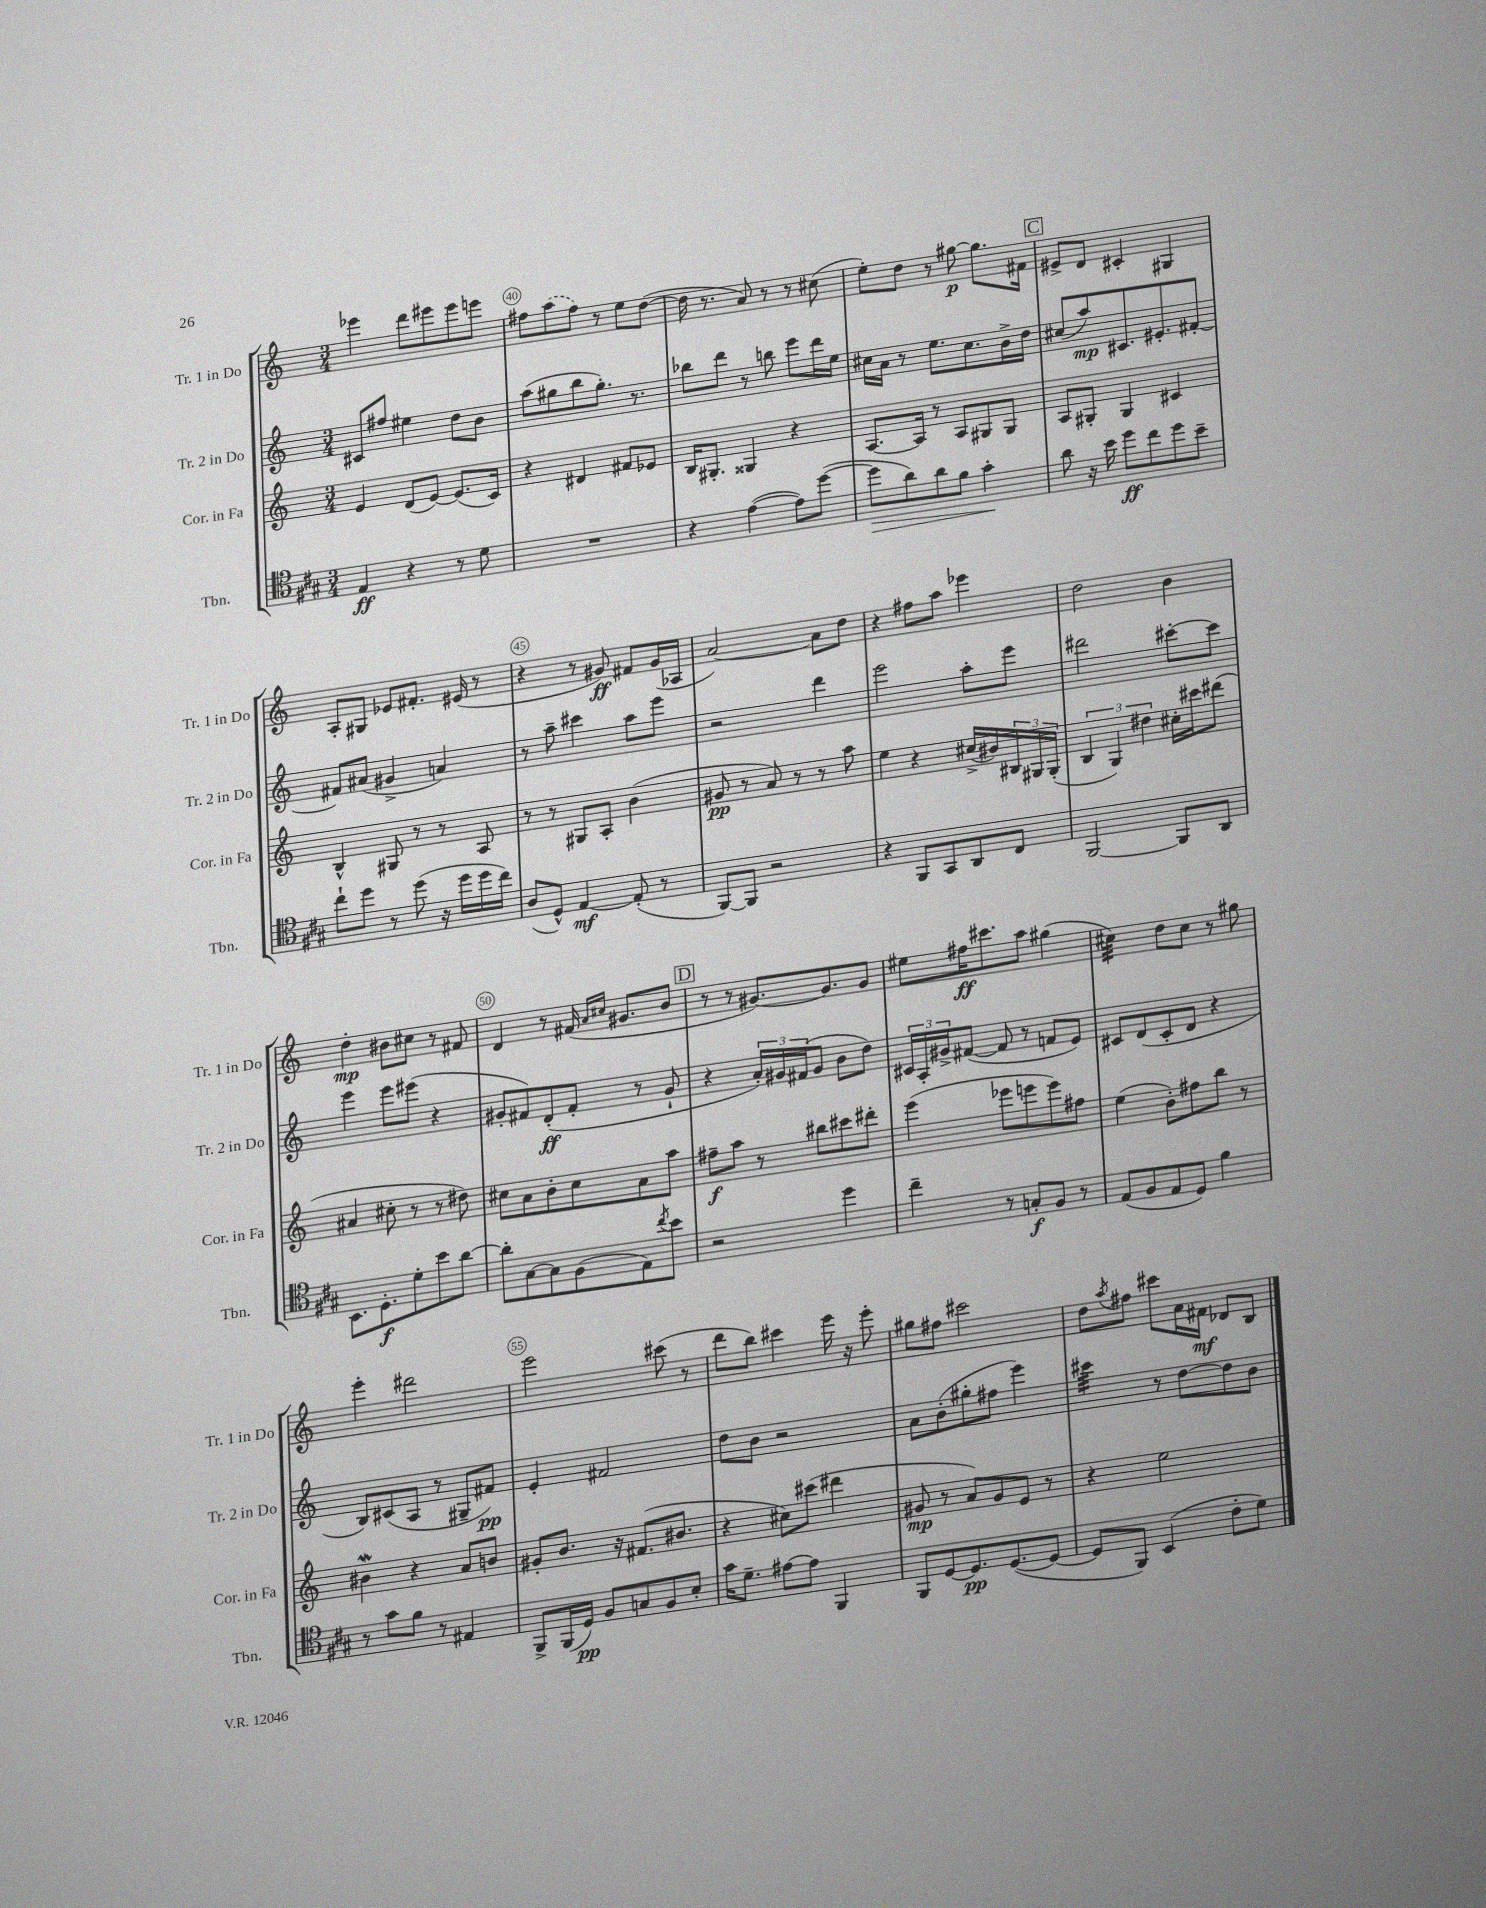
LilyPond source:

<<
\new StaffGroup <<
\new Staff = "s0" \with { instrumentName = "Tr. 1 in Do" shortInstrumentName = "Tr. 1 in Do" } {
    \clef treble \key c \major \numericTimeSignature \time 3/4
    ees'''4 d'''8 eis'''8 eis'''8 e'''8 |
    fis''8 \once \slurDashed a''8( fis''8) r8 e''8 d''8~( |
    d''16 r8. a'8) r8 r8 cis''8( |
    e''8-.) d''8 r8 gis''8~\p gis''8. fis'16 |
    \mark \markup { \box "C" } eis'8-> d'8 cis'4-. gis4 |
    a8-. gis8 ees'8 fis'8.-. eis'16( r8 |
    r4 r8 gis'8\ff) fis'8 gis'16( aes16 |
    a'2~) a'8 d''8 |
    r4 fis''8 a''8 ees'''4 |
    d''2 b'4 |
    d''4-.\mp bis'8 cis''8 r8 fis'8 |
    d'4 r8 fis'16( \grace { a'16 cis''16 } gis'8. b'8 |
    \mark \markup { \box "D" } r8 r8 gis'8.~) gis'8. gis'8 |
    eis''8 fis''16\ff cis'''8. a''8 gis''4( |
    cis''4:32) d''8 cis''8 r8 gis''8 |
    e'''4-. dis'''2 |
    e'''2 cis'''8( r8 |
    d'''8 b''8) cis'''4 e'''16 r16 e'''8-. |
    gis''8 fis''8 cis'''2 |
    d''8 \acciaccatura { a''8 } fis''8 cis'''8 a'16 fis'16\mf des'8 b8 \bar "|." |
}
\new Staff = "s1" \with { instrumentName = "Tr. 2 in Do" shortInstrumentName = "Tr. 2 in Do" } {
    \clef treble \key c \major \numericTimeSignature \time 3/4
    cis'8 fis''8 eis''4 d''8 b'8 |
    a''8( gis''8 b''8 gis''8.-.) r8. |
    bes''8 d'''8 r8 b''8 e'''8 d'''16 e''16 |
    cis''16 a'16 r8 e''8. cis''8. b'16-> d''16 |
    \mark \markup { \box "C" } cis''8( a''8\mp) cis'8. eis'8.-. fis'8~-. |
    fis'8 ais'8( gis'4-> a'4) |
    r8 a''8-- cis'''4 a''8 e'''8 |
    r2 d'''4 |
    e'''2 a''8-. e'''8 |
    dis'''2 cis'''8~-. cis'''8 |
    e'''4 e'''8 eis'''8( r4 |
    gis'8-. fis'8) d'8-.\ff( fis'8-. r8 gis'8-! |
    \mark \markup { \box "D" } r4 \tuplet 3/2 { a'16-.) gis'16 fis'16( } gis'8 b'8 d''8) |
    \tuplet 3/2 { cis'16 a16-. gis'16-> } fis'8~( fis'8 r8 f'8 e'8) |
    cis'8 d'8( cis'8-. d'8 r4 |
    b8) cis'8( a8 r8 gis8-- fis'8\pp) |
    e'4-. fis'2 |
    d''8 b'8 r2 |
    a'8 b'8-.( gis''8-. fis''8 e'''4) |
    cis'''4:32 r8 d''8~ d''8 b'8 \bar "|." |
}
\new Staff = "s2" \with { instrumentName = "Cor. in Fa" shortInstrumentName = "Cor. in Fa" } {
    \clef treble \key c \major \numericTimeSignature \time 3/4
    e'4 d'8( e'8~) e'8.( c'16) |
    r4 dis'4 fis'8 ees'8 |
    b16 gis8.-. gisis4 r4 |
    a8.~ a16 r8 a8 gis8 gis8 |
    \mark \markup { \box "C" } a8 gis8-. gis4 cis'4 |
    b4-^ gis8 r8 r8 a8 |
    r8 r8 gis8 a8-. b'4( |
    gis'8\pp r8 a'8) r8 r8 a''8 |
    e''4 r4 cis''16->( bis'16) \tuplet 3/2 { bis16 gis16 gis16-.( } |
    \tuplet 3/2 { b4 g4) dis''4 } cis''16-. cis'''16 dis'''8( |
    ais'4 cis''8-. r8 r8 dis''8) |
    cis''8 a'8 b'8-. cis''8 a'8 a''8 |
    \mark \markup { \box "D" } fis''8--\f a''8 r8 bis''8 cis'''8 dis'''8-. |
    e'''4( ees'''8 e'''8 e'''8) fis''8 |
    e''4( b'8-.) fis''8 b''8 r8 |
    bis'4\mordent r4 a'8 b'8 |
    gis'8-. b'8. r16 fis'8.( bis'8. |
    r4 cis''8) cis'''8( dis'''4 |
    gis'8\mp r8 a'8) gis'8 e'8 r8 |
    r4 e''2 \bar "|." |
}
\new Staff = "s3" \with { instrumentName = "Tbn." shortInstrumentName = "Tbn." } {
    \clef tenor \key a \major \numericTimeSignature \time 3/4
    e4\ff r4 r8 d'8 |
    R2. |
    r4 e'4~( e'8) d''8~( |
    d''8\> a'8) a'8 fis'8 gis'4-.\! |
    \mark \markup { \box "C" } a'8 r16 b'16 d''8\ff cis''8 d''8 b'8-- |
    cis''8-! d''8 r8 d''8( r16 d''16 d''16 cis''16) |
    a8( d8-^) e4~\mf e8-.( r8 |
    fis,8~) fis,8 r2 |
    r4 fis,8 gis,8 a,8 cis8 |
    fis,2~ fis,8 a,8 |
    b,8. d8.-.\f d'8-. b'8 a'8~ |
    a'8-. gis8~ gis8 fis8( e8) \acciaccatura { cis''8 } b'8 |
    \mark \markup { \box "D" } r2 d''4 |
    cis''4-- r8 g8-.\f fis8 r8 |
    e8( fis8 e8 d8) fis'4 |
    r8 gis'8 fis'8 r8 eis4 |
    fis,8-> fis,16( d16\pp) fis8 g8 fis8 b8-. |
    gis'16 d'8.-- eis'8~ eis'8 fis,4 |
    fis,8 d8~ d8.\pp d8.~( d8~ |
    d8 fis,8) b,4( cis'8-. d'8) \bar "|." |
}
>>
>>
\layout { \context { \Score currentBarNumber = #39 \override BarNumber.break-visibility = ##(#f #t #t) barNumberVisibility = #(every-nth-bar-number-visible 5) \override BarNumber.stencil = #(make-stencil-circler 0.1 0.3 ly:text-interface::print) } }
